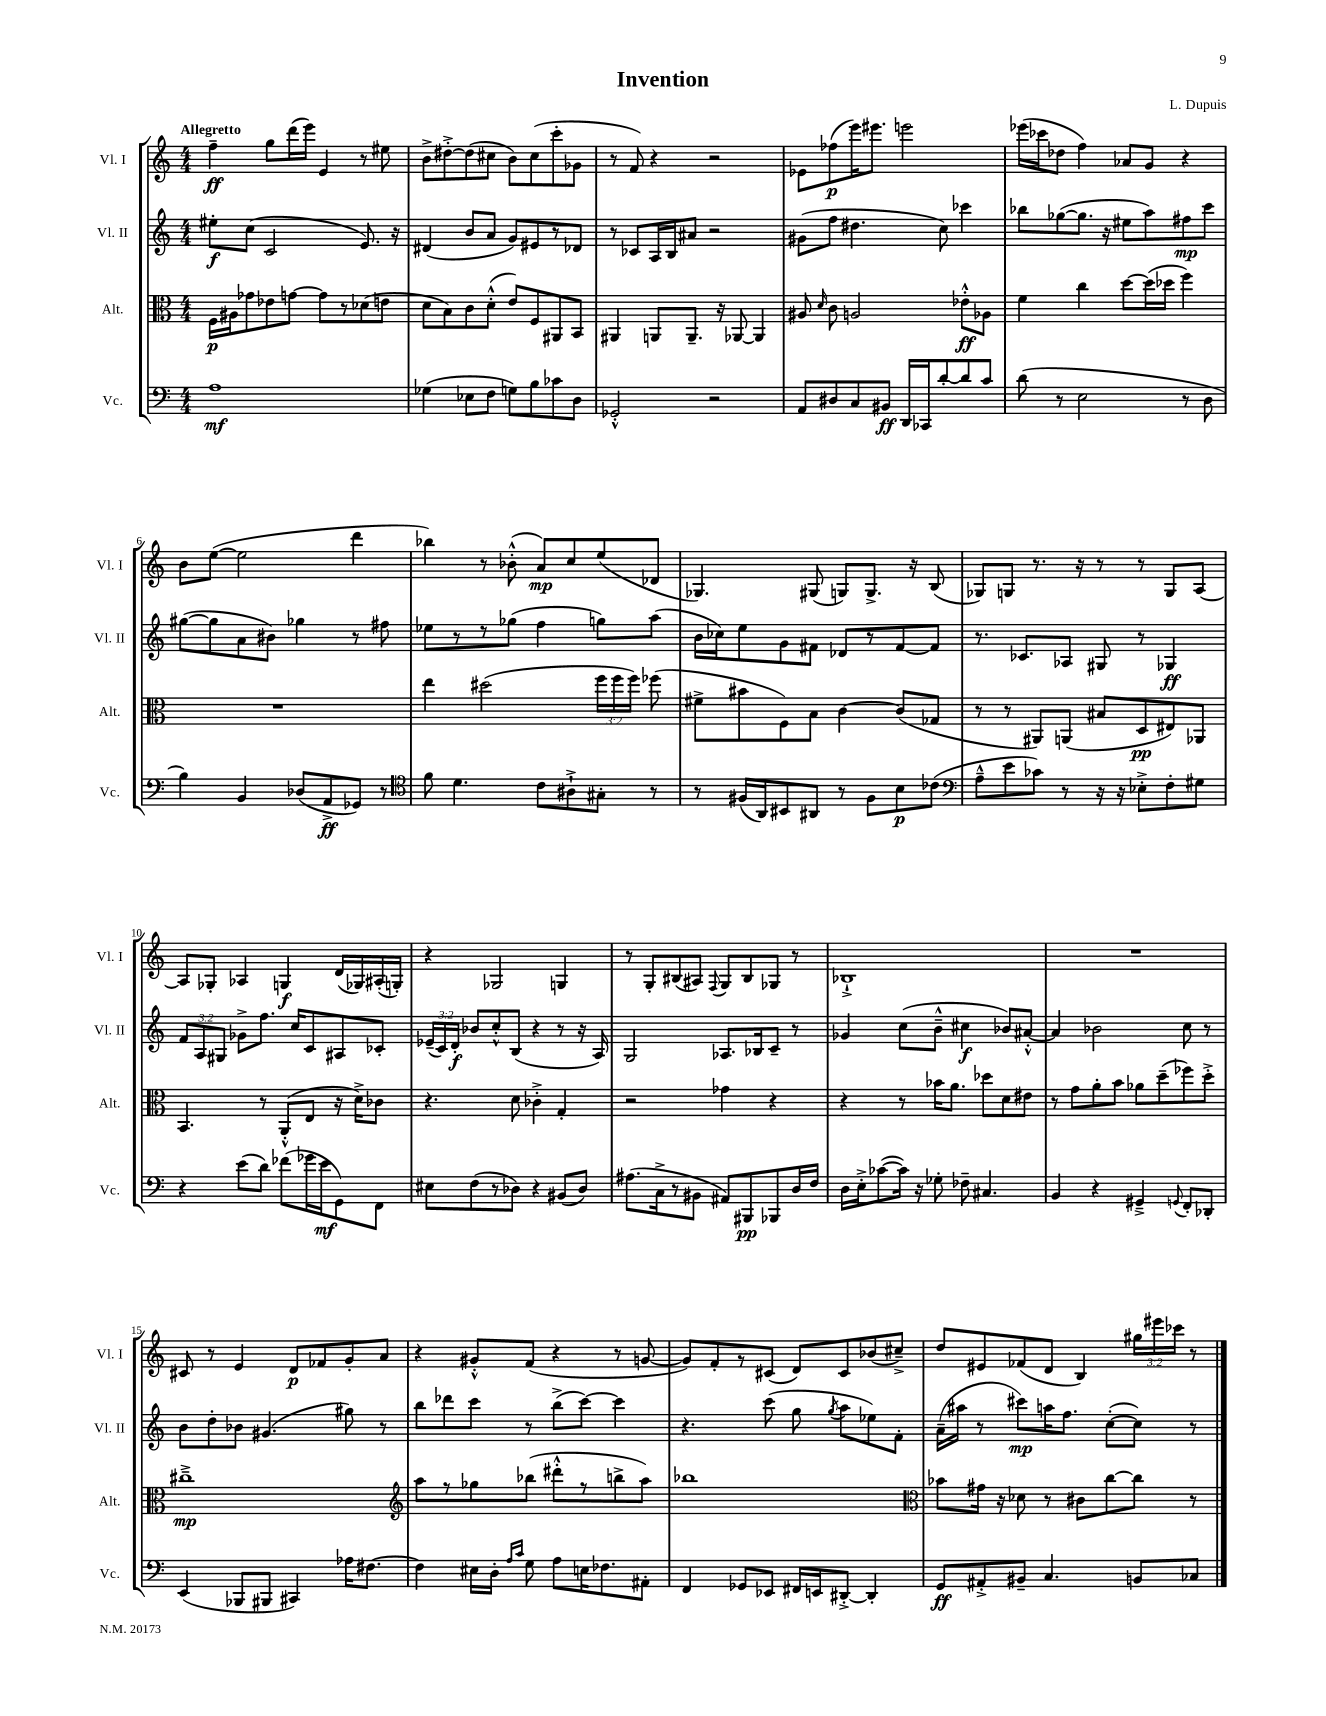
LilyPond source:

\header { title = "Invention" composer = "L. Dupuis" }
<<
\new StaffGroup <<
\new Staff = "s0" \with { instrumentName = "Vl. I" shortInstrumentName = "Vl. I" } {
    \clef treble \key c \major \numericTimeSignature \time 4/4 \override Staff.TupletNumber.text = #tuplet-number::calc-fraction-text \tempo "Allegretto"
    \autoBeamOff f''4--\ff g''8[ d'''16( e'''16]) e'4 r8 eis''8 |
    b'8[-> dis''8~-.-> dis''8( cis''8] b'8[) cis''8( c'''8-. ges'8] |
    r8 f'8) r4 r2 |
    ees'8[ fes''8\p( e'''16) eis'''8.] e'''2 |
    ees'''16[( ces'''16 des''8] f''4) aes'8[ g'8] r4 |
    b'8[ e''8]~( e''2 d'''4 |
    bes''4) r8 bes'8-.-^( a'8[\mp) c''8 e''8( des'8] |
    ges4.) gis8( g8[) g8.]-> r16 b8( |
    ges8[) g8] r8. r16 r8 r8 g8[ a8]~ |
    a8[ ges8]-. aes4 g4\f d'16[( ges16) ais16-.( g16]-.) |
    r4 ges2 g4 |
    r8 g8[-. bis8( ais8]) \appoggiatura { f8 } g8[ bis8 ges8] r8 |
    bes1-!-> |
    R1 |
    cis'8 r8 e'4 d'8[\p fes'8 g'8-. a'8] |
    r4 gis'8[-.-^ f'8]( r4 r8 g'8~ |
    g'8[) f'8-. r8 cis'8]( d'8[) cis'8 bes'8( cis''8]--->) |
    d''8[ eis'8 fes'8( d'8] b4) \tuplet 3/2 { gis''16[ eis'''16 ces'''16] } r8 \bar "|." |
}
\new Staff = "s1" \with { instrumentName = "Vl. II" shortInstrumentName = "Vl. II" } {
    \clef treble \key c \major \numericTimeSignature \time 4/4 \override Staff.TupletNumber.text = #tuplet-number::calc-fraction-text
    \autoBeamOff eis''8[-.\f c''8]( c'2 e'8.) r16 |
    dis'4( b'8[ a'8] g'8[) eis'8 r8 des'8] |
    r8 ces'8[ a16 b16 ais'8] r2 |
    gis'8[( f''8] dis''4. c''8) ces'''4 |
    bes''8[ ges''8~( ges''8.] r16 eis''8[ a''8) fis''8\mp c'''8] |
    gis''8[~( gis''8 a'8 bis'8]) ges''4 r8 fis''8 |
    ees''8[ r8 r8 ges''8]( f''4 g''8[) a''8]( |
    b'16[ ces''16) e''8 g'8 fis'8] des'8[ r8 fis'8~ fis'8] |
    r8. ces'8.[ aes8] gis8 r8 ges4\ff |
    \tuplet 3/2 { f'8[ a8 gis8] } ges'8[-> f''8.] c''16[ c'8 ais8 ces'8]-. |
    \tuplet 3/2 { ees'16[--( c'16) d'16]-.\f } bes'8[ c''8-.-^ b8]( r4 r8 r16 a16) |
    g2 aes8.[ bes16 c'8]-- r8 |
    ges'4 c''8[( b'8]---^ cis''4\f bes'8[) ais'8]~-.-^ |
    ais'4 bes'2 c''8 r8 |
    b'8[ d''8-. bes'8] gis'4.( gis''8) r8 |
    b''8[ des'''8 c'''8] r8 b''8[->( c'''8]~) c'''4 |
    r4. c'''8( g''8 \acciaccatura { g''8 } a''8[ ees''8) f'8]-. |
    a'16[--( ais''16] r8 cis'''8[\mp) a''16 f''8.] c''8[~-.( c''8]) r8 \bar "|." |
}
\new Staff = "s2" \with { instrumentName = "Alt." shortInstrumentName = "Alt." } {
    \clef alto \key c \major \numericTimeSignature \time 4/4 \override Staff.TupletNumber.text = #tuplet-number::calc-fraction-text
    \autoBeamOff f16[\p ais16 ges'8 ees'8 g'8]~ g'8[ r8 des'8( e'8] |
    d'8[ b8) c'8 d'8]-.-^( e'8[) f8 ais,8 b,8] |
    ais,4 a,8[ a,8.]-- r16 aes,8~ aes,4 |
    ais8 \grace { d'16 } c'8 a2 ees'8[-.-^\ff aes8] |
    f'4 c''4 d''8[~ d''16( des''16] f''4) |
    R1 |
    e''4 dis''2( \tuplet 3/2 { f''16[ f''16 f''16]) } fes''8( |
    fis'8[-> bis'8 f8) b8] c'4~ c'8[( ges8] |
    r8 r8 ais,8[) a,8]( bis8[ d8\pp eis8) aes,8] |
    b,4. r8 a,8[-.-^( e8] r16 d'16[->) ces'8] |
    r4. d'8 ces'4-.-> g4-. |
    r2 ges'4 r4 |
    r4 r8 bes'16[ a'8.] des''8[ d'8 eis'8] |
    r8 g'8[ a'8-. b'8] aes'8[ d''8--( fes''8) d''8]-.-> |
    cis''1--->\mp |
    \clef treble a''8[ r8 ges''8 bes''8]( dis'''8[-.-^ r8 b''8-> a''8]) |
    bes''1 |
    \clef alto bes'8[ gis'16] r16 des'8 r8 cis'8[ c''8~ c''8] r8 \bar "|." |
}
\new Staff = "s3" \with { instrumentName = "Vc." shortInstrumentName = "Vc." } {
    \clef bass \key c \major \numericTimeSignature \time 4/4
    \autoBeamOff a1\mf |
    ges4( ees8[ f8] g8[) b8 ces'8 d8] |
    ges,2-.-^ r2 |
    a,8[ dis8 c8 bis,8]\ff d,16[ ces,16 d'8~-. d'8 c'8] |
    d'8( r8 e2 r8 d8 |
    b4) b,4 des8[( a,8->\ff ges,8]) r8 |
    \clef tenor f'8 d'4. c'8[ ais8-!-> gis8]-. r8 |
    r8 fis16[( a,16) bis,8 ais,8] r8 fis8[ b8\p ces'8]( |
    \clef bass a8[---^ e'8 ces'8]) r8 r16 r16 ees8[-.-> f8-. gis8] |
    r4 e'8[( d'8]) fes'8[( ges'16 e'16\mf g,8) f,8] |
    eis8[ f8( r8 des8]) r4 bis,8[( des8]) |
    ais8.[( c16-> r8 bis,8] ais,8[) bis,,8\pp bes,,8 d16 f16] |
    d16[ e16-.-> ces'8~( ces'16]) r16 ges8-. fes8-- cis4. |
    b,4 r4 gis,4---> \appoggiatura { g,8 } f,8[-. des,8]-. |
    e,4( bes,,8[ bis,,8] cis,4) aes16[ fis8.]~ |
    fis4 eis16[ d16]-. \grace { a16[ c'16] } g8 a8[ e16 fes8. ais,8]-. |
    f,4 ges,8[ ees,8] fis,16[ e,16 dis,8]~-.-> dis,4-. |
    g,8[\ff ais,8-.-> bis,8]-- c4. b,8[ ces8] \bar "|." |
}
>>
>>
